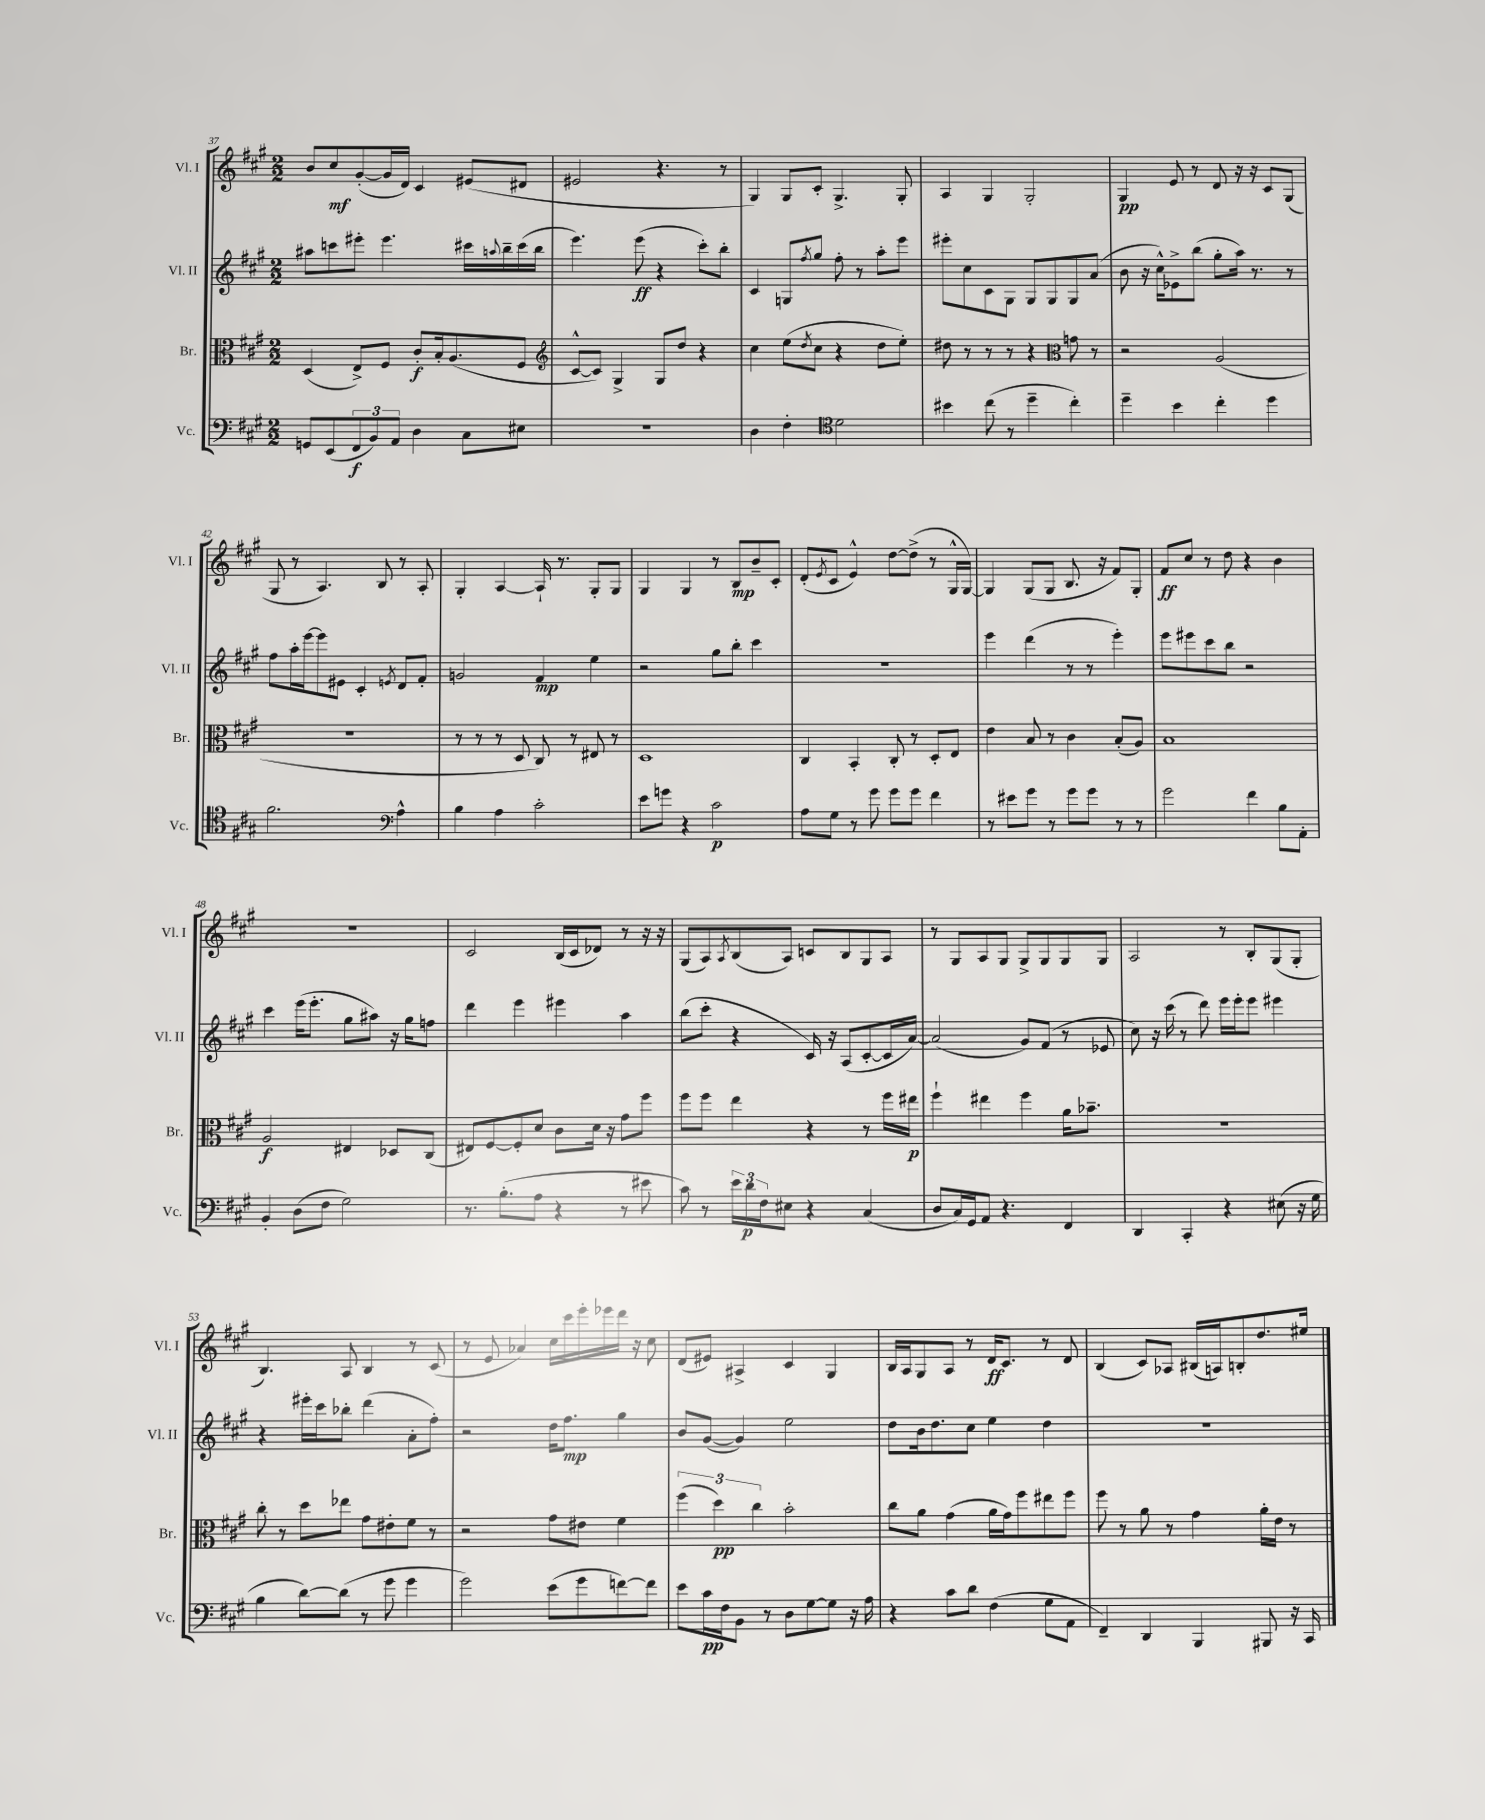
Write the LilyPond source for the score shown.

<<
\new StaffGroup <<
\new Staff = "s0" \with { instrumentName = "Vl. I" shortInstrumentName = "Vl. I" } {
    \clef treble \key a \major \numericTimeSignature \time 2/2
    b'8 cis''8\mf gis'8~-.( gis'16 d'16) cis'4 eis'8( dis'8 |
    eis'2 r4. r8 |
    gis4) gis8 cis'8-. gis4.-> gis8-. |
    a4 gis4 gis2-. |
    gis4\pp e'8 r8 d'8 r16 r16 cis'8 gis8( |
    gis8 r8 a4.) b8 r8 a8-. |
    gis4-. a4~ a16-! r8. gis8-. gis8 |
    gis4 gis4 r8 b8\mp b'8-- cis'8-. |
    d'8-.( \acciaccatura { e'8 } cis'8 e'4-^) d''8~ d''8->( r8 gis16-^ gis16~) |
    gis4 gis8( gis8 b8. r16 fis'8) gis8-. |
    fis'8\ff cis''8 r8 d''8 r4 b'4 |
    R1 |
    cis'2 b16( cis'16 des'8) r8 r16 r16 |
    gis8( a8) \acciaccatura { a8 } b8( a8) c'8 b8 gis8 a8 |
    r8 gis8 a8 gis8 gis8-> gis8 gis8 gis8 |
    a2 r8 b8-. gis8( gis8-. |
    b4.) a8 b4 r8 cis'8( |
    r8 e'8 aes'4) cis''16 cis'''16 e'''16-. ees'''16 d'''16 r16 cis''8 |
    d'8( eis'8) ais4-> cis'4 gis4 |
    b16 a16 gis8 a8 r8 d'16\ff cis'8. r8 d'8 |
    b4( cis'8) aes8 bis16( a16) b8-. d''8. eis''16 \bar "|." |
}
\new Staff = "s1" \with { instrumentName = "Vl. II" shortInstrumentName = "Vl. II" } {
    \clef treble \key a \major \numericTimeSignature \time 2/2
    ais''8 c'''8 eis'''8-. eis'''4. cis'''16 \appoggiatura { a''8 } b''16-- cis'''16( b''16 |
    e'''4.) e'''8\ff( r4 cis'''8-.) b''8-. |
    cis'4 g8 \acciaccatura { fis''8 } gis''8 fis''8-. r8 a''8-. e'''8 |
    eis'''8-. cis''8 cis'8 gis8 gis8 gis8 gis8 a'8( |
    b'8 r16 cis''16-^) ees'8-> b''8( gis''8-. a''16) r8. r8 |
    fis''8 a''16-. e'''16~ e'''8 eis'8 cis'4-. \acciaccatura { e'8 } d'8 fis'8-. |
    g'2 fis'4\mp e''4 |
    r2 gis''8 b''8-. cis'''4 |
    R1 |
    e'''4 d'''4( r8 r8 e'''4-.) |
    e'''8 eis'''8 cis'''8 b''8 r2 |
    cis'''4 e'''16( e'''8.-. gis''8 ais''8) r16 gis''16 f''8 |
    d'''4 e'''4 eis'''4 a''4 |
    b''8( cis'''8-. r4 cis'16) r16 a8( cis'8~-. cis'16 a'16~) |
    a'2( gis'8) fis'8( r8 ees'8 |
    cis''8) r16 cis'''16( r8 d'''8) e'''16 e'''16-. e'''8 eis'''4 |
    r4 eis'''16-. cis'''16 bes''8-. d'''4( a'8-. fis''8-.) |
    r2 d''16 fis''8.\mp gis''4 |
    b'8 gis'8~( gis'4) e''2 |
    d''8 b'16 d''8. cis''8 e''4 d''4 |
    R1 \bar "|." |
}
\new Staff = "s2" \with { instrumentName = "Br." shortInstrumentName = "Br." } {
    \clef alto \key a \major \numericTimeSignature \time 2/2
    d4( e8->) fis8 cis'8-.\f b16-. a8.( fis8 |
    \clef treble cis'8~-^ cis'8) gis4-> gis8 d''8 r4 |
    cis''4 e''8( \acciaccatura { d''8 } cis''8 r4 d''8 e''8-.) |
    dis''8 r8 r8 r8 r4 \clef alto g'8 r8 |
    r2 a2( |
    R1 |
    r8 r8 r8 d8 cis8) r8 eis8 r8 |
    d1 |
    cis4 b,4-. cis8-. r8 d8-. e8 |
    e'4 b8 r8 cis'4 b8-.( a8) |
    b1 |
    a2\f eis4 des8 cis8( |
    eis8) fis8~ fis8-. d'8 cis'8 d'16 r16 gis'8 fis''8 |
    fis''8 fis''8 e''4 r4 r8 fis''16 eis''16\p |
    fis''4-! eis''4 fis''4 a'16 bes'8.-- |
    R1 |
    cis''8-. r8 d''8 ees''8 gis'8 eis'8-. fis'8 r8 |
    r2 gis'8 eis'8 fis'4 |
    \tuplet 3/2 { fis''4( d''4\pp) cis''4 } b'2-. |
    cis''8 a'8 gis'4( a'16 gis'16) fis''8 eis''8 fis''8 |
    fis''8 r8 a'8 r8 gis'4 a'16-. e'16 r8 \bar "|." |
}
\new Staff = "s3" \with { instrumentName = "Vc." shortInstrumentName = "Vc." } {
    \clef bass \key a \major \numericTimeSignature \time 2/2
    g,8 e,8( \tuplet 3/2 { fis,8\f b,8) a,8 } d4 cis8 eis8 |
    R1 |
    d4 fis4-. \clef tenor d'2 |
    bis'4 cis''8( r8 d''4-- cis''4-.) |
    d''4-- b'4 cis''4-. d''4 |
    fis'2. \clef bass a4-^ |
    b4 a4 cis'2-. |
    e'8 g'8 r4 cis'2\p |
    a8 gis8 r8 gis'8 gis'8 gis'8 fis'4 |
    r8 eis'8 gis'8 r8 gis'8 gis'8 r8 r8 |
    gis'2 fis'4 b8 a,8-. |
    b,4-. d8( fis8 gis2) |
    r8. b8.-.( a8 r4 r8 eis'8 |
    cis'8) r8 \tuplet 3/2 { e'16 d'16\p fis16 } eis8 r4 cis4( |
    d8 cis16) gis,16 a,8 r4. fis,4 |
    d,4 cis,4-. r4 eis8( r16 gis16 |
    b4 d'8~) d'8( r8 gis'8 gis'4 |
    gis'2) e'8( gis'8 f'8~) f'8 |
    e'8 cis'16\pp fis16 b,8 r8 d8 gis8~ gis8 r16 a16 |
    r4 cis'8 d'8 fis4( gis8 a,8 |
    fis,4--) d,4 b,,4 bis,,8 r16 cis,16 \bar "|." |
}
>>
>>
\layout { \context { \Score currentBarNumber = #37 } }
